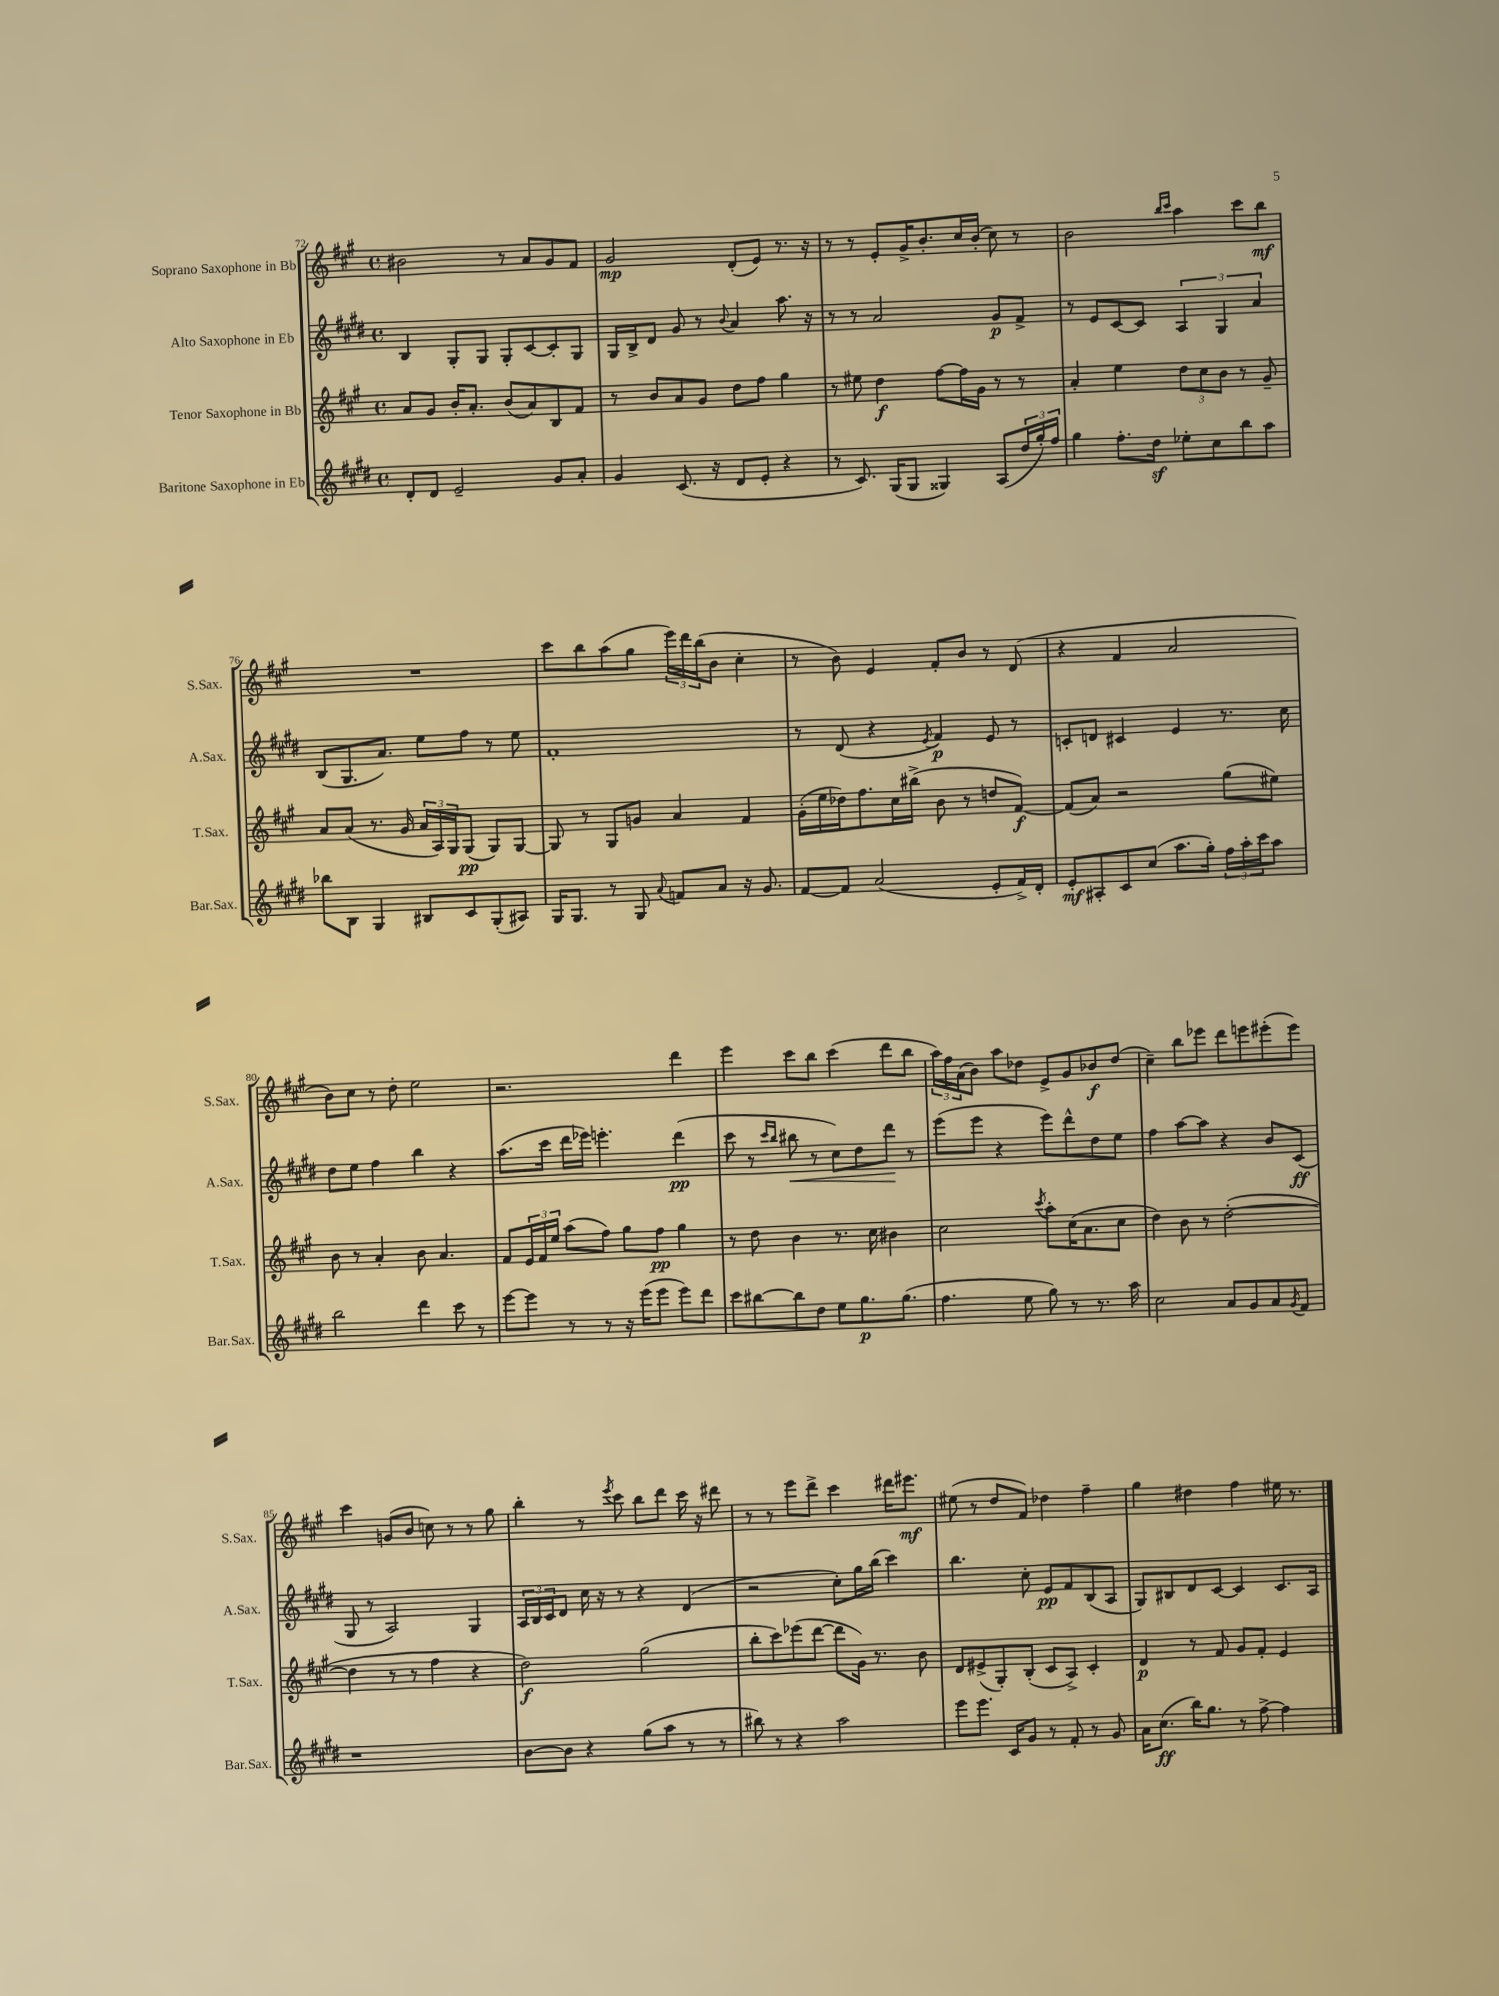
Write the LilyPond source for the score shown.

<<
\new StaffGroup <<
\new Staff = "s0" \with { instrumentName = "Soprano Saxophone in Bb" shortInstrumentName = "S.Sax." } {
    \clef treble \key a \major \defaultTimeSignature \time 4/4
    bis'2 r8 a'8 gis'8 fis'8 |
    gis'2\mp d'8-.( e'8) r8. r16 |
    r8 r8 e'8-. gis'16-> b'8.-. cis''16 b'16-.( cis''8) r8 |
    b'2 \grace { b''16 cis'''16 } a''4 cis'''8 b''8\mf |
    R1 |
    cis'''8 b''8 a''8( gis''8 \tuplet 3/2 { e'''16) d'''16 b''16( } b'8 cis''4-. |
    r8 b'8) e'4 fis'8-. b'8 r8 d'8( |
    r4 fis'4 a'2 |
    b'8) cis''8 r8 d''8-. e''2 |
    r2. d'''4 |
    e'''4 cis'''8 b''8 cis'''4( d'''8 b''8 |
    \tuplet 3/2 { a''16) fis''16 a'16( } b'8) a''8 des''8 e'8-> gis'8 bes'8\f des''8( |
    cis''4--) b''8 ees'''8 d'''8 e'''8 eis'''8-.( eis'''8) |
    cis'''4 g'8( b'8 c''8) r8 r8 gis''8 |
    b''4-. r8 \acciaccatura { e'''8 } cis'''8 b''8 d'''8 cis'''16 r16 dis'''8 |
    r8 r8 e'''8 d'''8-> cis'''4 dis'''16 eis'''8.\mf |
    eis''8( r8 d''8 fis'8) des''4 fis''4-- |
    gis''4 dis''4 fis''4 eis''16 r8. \bar "|." |
}
\new Staff = "s1" \with { instrumentName = "Alto Saxophone in Eb" shortInstrumentName = "A.Sax." } {
    \clef treble \key e \major \defaultTimeSignature \time 4/4
    b4 gis8-. gis8 gis8-. cis'8~ cis'8-. gis8 |
    gis16 b16-> dis'8 gis'8 r8 \appoggiatura { b'8 } a'4 a''8. r16 |
    r8 r8 a'2 gis'8\p fis'8-> |
    r8 e'8 cis'8~ cis'8 \tuplet 3/2 { a4 gis4 a'4 } |
    b8( gis8. a'8.) e''8 fis''8 r8 e''8 |
    fis'1-. |
    r8 dis'8( r4 \acciaccatura { e'8 } fis'4\p) e'8 r8 |
    c'8-. d'8 cis'4 e'4 r8. cis''16 |
    dis''8 e''8 fis''4 b''4 r4 |
    a''8.( cis'''16 dis'''16 ees'''16) e'''4.-. dis'''4\pp( |
    cis'''8 r8 \grace { cis'''16 b''16 } bis''8\< r8 cis''8) dis''8 dis'''8\! r8 |
    e'''8( e'''8 r4 e'''8) dis'''8-^ dis''8 e''8 |
    fis''4 a''8~ a''8 r4 b'8 cis'8\ff( |
    gis8 r8 a2) gis4 |
    \tuplet 3/2 { a16 b16 cis'16 } dis'8 cis''16 r16 r8 r4 dis'4( |
    r2 cis''8-.) gis''16 b''16( cis'''4) |
    b''4. cis''8-. e'8\pp fis'8 b8( a8 |
    gis8) bis8 dis'8 cis'8~ cis'4 cis'8. a16 \bar "|." |
}
\new Staff = "s2" \with { instrumentName = "Tenor Saxophone in Bb" shortInstrumentName = "T.Sax." } {
    \clef treble \key a \major \defaultTimeSignature \time 4/4
    a'8 gis'8 b'16-. a'8.-. b'8( a'8) b8 fis'8 |
    r8 b'8 a'8 gis'8 d''8 fis''8 gis''4 |
    r8 eis''8 d''4\f fis''8~ fis''16 gis'16 r8 r8 |
    a'4-. e''4 \tuplet 3/2 { d''8 cis''8 b'8 } r8 gis'8-- |
    a'8 a'8( r8. gis'16 \tuplet 3/2 { a'16 a16) gis16 } gis8\pp( gis8) gis8~ |
    gis8 r8 gis8 g'8 a'4 fis'4 |
    gis'16-.( e''16 des''16) fis''8. cis''16 bis''16->( b'8 r8 d''8 fis'8~\f) |
    fis'8( a'8) r2 gis''8( eis''8) |
    b'8 r8 a'4-. b'8 a'4. |
    fis'8 \tuplet 3/2 { e'16 fis'16 e''16 } a''8( fis''8) gis''8 fis''8\pp gis''4 |
    r8 d''8 b'4 r8. cis''16 bis'4 |
    cis''2 \acciaccatura { cis'''8 } a''8-. cis''16( a'8. cis''8 |
    d''4) b'8 r8 d''2~-.( |
    d''4 r8 r8 fis''4 r4 |
    d''2\f) gis''2( |
    b''8-. cis'''8) ees'''8( d'''8~ d'''8 gis'16) r8. b'8 |
    d'8 eis'8->( gis8-.) b8-.( cis'8 a8->) cis'4-. |
    d'4\p r8 fis'8 gis'8 fis'8-. e'4 \bar "|." |
}
\new Staff = "s3" \with { instrumentName = "Baritone Saxophone in Eb" shortInstrumentName = "Bar.Sax." } {
    \clef treble \key e \major \defaultTimeSignature \time 4/4
    dis'8-. dis'8 e'2-- gis'8 a'8-. |
    gis'4 cis'8.( r16 dis'8 e'8-. r4 |
    r8 cis'8.) gis16( gis8 gisis4) a8( \tuplet 3/2 { dis''16 gis''16-.) fis''16 } |
    gis''4 fis''8.-. dis''16\sf ees''8-. cis''8 b''8 a''8 |
    bes''8 b8 gis4 bis8 cis'8 gis8-.( ais8) |
    gis16 gis8. r8 gis8 \appoggiatura { a'8 } f'8 a'8 r16 gis'8. |
    fis'8~ fis'8 a'2( e'8-. fis'16->) dis'16-. |
    e'8-.\mf ais8-. cis'8 cis''8( a''8. gis''16-.) \tuplet 3/2 { fis''16 a''16-. cis'''16 } a''8 |
    b''2 dis'''4 cis'''8 r8 |
    e'''8~ e'''8 r8 r8 r16 e'''16( e'''8 e'''8) dis'''8 |
    cis'''8 bis''8~ bis''8 dis''8 e''8 gis''8.\p gis''8.( |
    fis''4. e''8 gis''8) r8 r8. a''16 |
    cis''2 a'8 gis'8 a'8 \acciaccatura { gis'8 } fis'8 |
    r1 |
    b'8~ b'8 r4 gis''8( a''8 r8 r8 |
    bis''8) r8 r4 a''2 |
    e'''8 e'''8. cis'16 gis'8 r8 fis'8-. r8 gis'8 |
    a'16 cis''8.\ff( b''16) gis''8. r8 fis''8~-> fis''4 \bar "|." |
}
>>
>>
\layout { \context { \Score currentBarNumber = #72 } }
